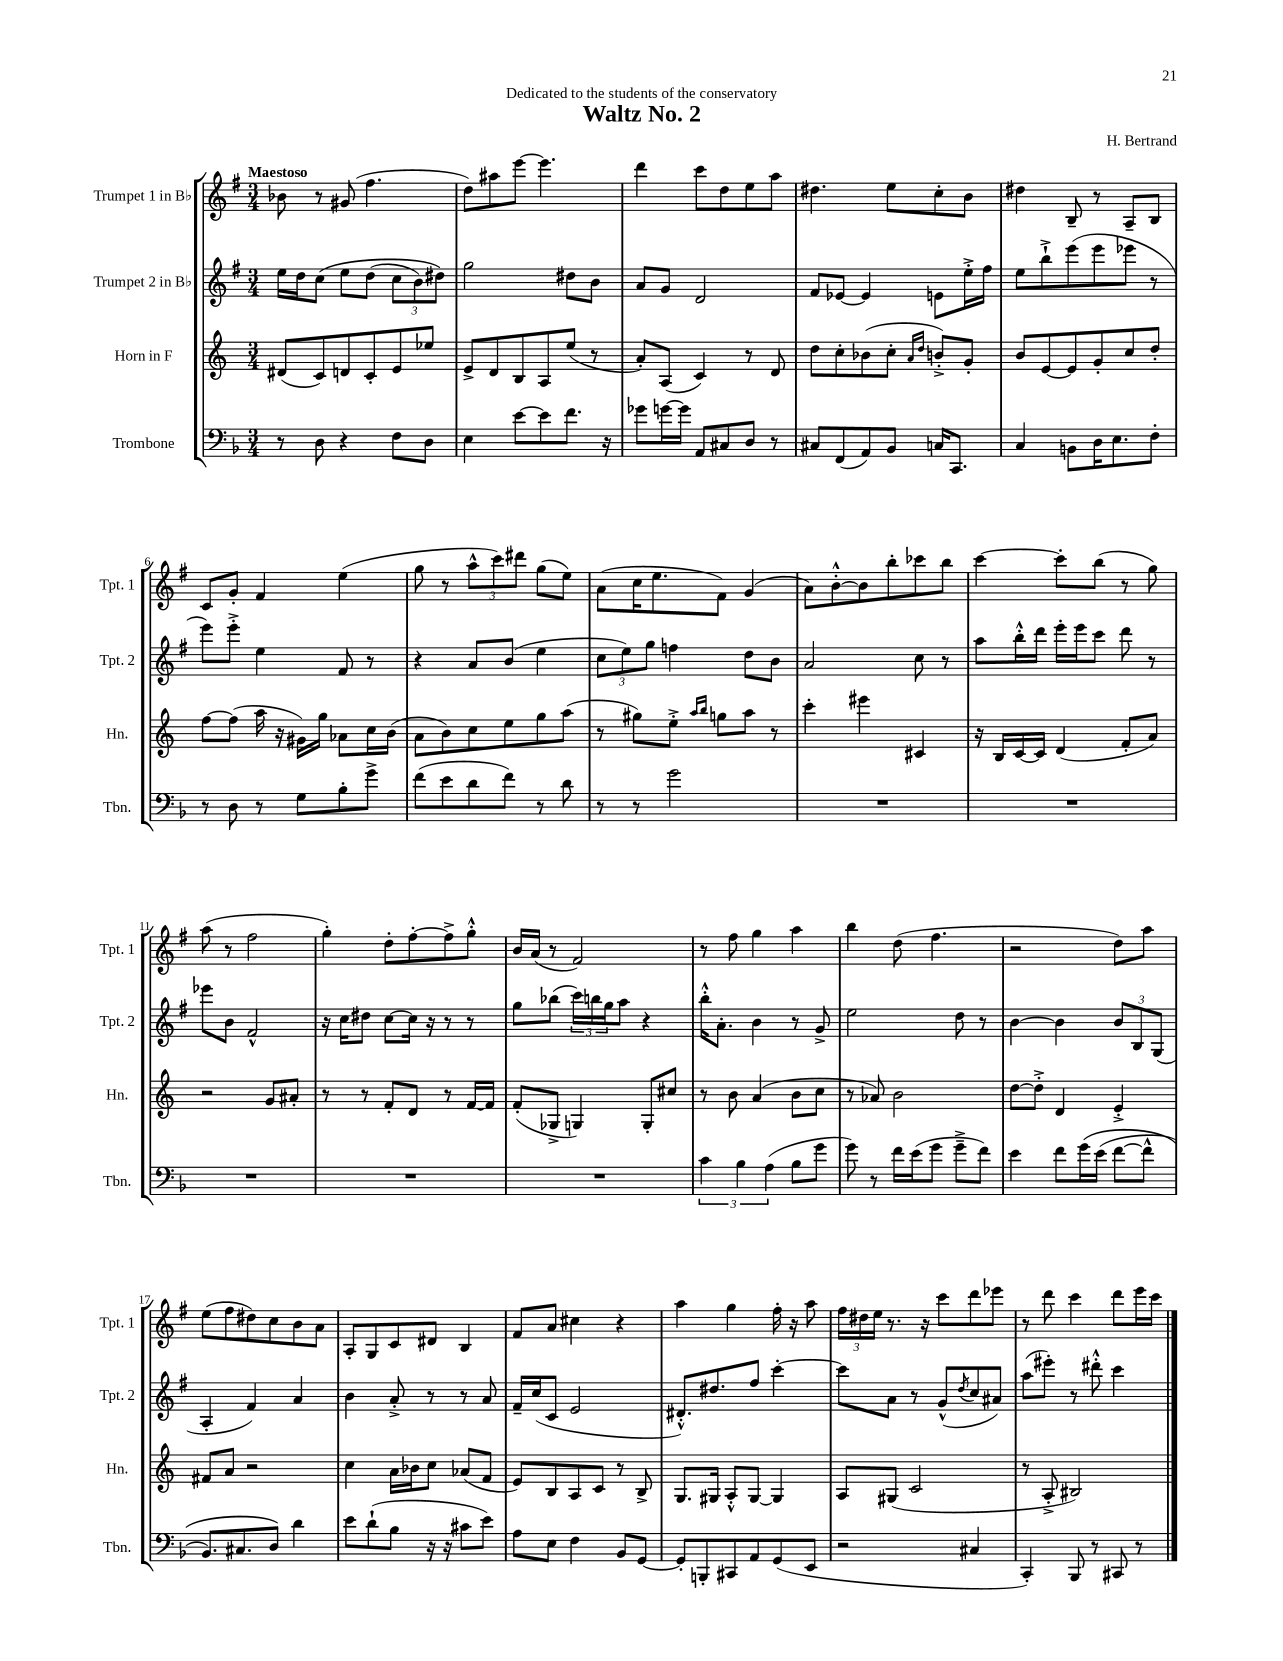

**kern	**kern	**kern	**kern
*staff4	*staff3	*staff2	*staff1
*clefF4	*clefG2	*clefG2	*clefG2
*k[b-]	*k[]	*k[f#]	*k[f#]
*M3/4	*M3/4	*M3/4	*M3/4
8r	(8d#	16ee	8b-
.	.	16dd	.
8D	8c)	&(8cc	8r
4r	8d	8ee	(8g#
.	8c'	(8dd	4.ff#
8F	8e	12cc	.
.	.	12b)	.
8D	8ee-	.	.
.	.	12dd#&)	.
=	=	=	=
4E	8e^	2gg	8dd)
.	8d	.	8aa#
[8e	8B	.	[8eee
8e]	8A	.	4.eee]
8.f	(8ee	8dd#	.
.	8r	8b	.
16r	.	.	.
=	=	=	=
8g-	8a')	8a	4ddd
[16g	(8A	8g	.
16g]	.	.	.
8AA	4c)	2d	8ccc
8C#	.	.	8dd
8D	8r	.	8ee
8r	8d	.	8aa
=	=	=	=
8C#	8dd	8f#	4.dd#
(8FF	8cc'	[8e-	.
8AA)	(8b-	4e-]	.
8BB-	8cc'	.	8ee
.	16qqa	.	.
.	16qqdd	.	.
16C	8b'^)	8e	8cc'
8.CC	.	.	.
.	8g'	16ee'^	8b
.	.	16ff#	.
=	=	=	=
4C	8b	8ee	4dd#
.	[8e	8bb`^	.
8BB	8e]	(8eee	8B~
16D	8g'	8eee	8r
8.E	.	.	.
.	8cc	8eee-	8A~
8F'	8dd'	8r	8B
=	=	=	=
8r	[8ff	8eee)	8c
8D	(8ff]	8eee'^	8g'
8r	16aa	4ee	4f#
.	16r	.	.
8G	16g#)	.	.
.	16gg	.	.
8B-'	8a-	8f#	(4ee
8g^	16cc	8r	.
.	(16b	.	.
=	=	=	=
(8f	8a	4r	8gg
8e	8b)	.	8r
8d	8cc	8a	12aa^^
.	.	.	12ccc)
8f)	8ee	(8b	.
.	.	.	12ddd#
8r	8gg	4ee	(8gg
8d	(8aa	.	8ee)
=	=	=	=
8r	8r	12cc	(8a
.	.	12ee)	.
8r	8gg#)	.	16cc
.	.	12gg	.
.	.	.	8.ee
2g	8ee'^	4ff	.
.	16qqaa	.	.
.	16qqbb	.	.
.	8gg	.	8f#)
.	8aa	8dd	(4g
.	8r	8b	.
=	=	=	=
2.r	4ccc'	2a	8a)
.	.	.	[8b'^^
.	4eee#	.	8b]
.	.	.	8bb'
.	4c#	8cc	8ccc-
.	.	8r	8bb
=	=	=	=
2.r	16r	8aa	[4ccc
.	16B	.	.
.	[16c	16bb'^^	.
.	16c]	16ddd	.
.	(4d	16eee'	8ccc']
.	.	16eee	.
.	.	8ccc	(8bb
.	8f'	8ddd	8r
.	8a)	8r	8gg)
=	=	=	=
2.r	2r	8eee-	(8aa
.	.	8b	8r
.	.	2f#^^	2ff#
.	8g	.	.
.	8a#'	.	.
=	=	=	=
2.r	8r	16r	4gg')
.	.	16cc	.
.	8r	8dd#	.
.	8f'	[8cc	8dd'
.	8d	16cc]	[8ff#'
.	.	16r	.
.	8r	8r	8ff#^]
.	[16f	8r	8gg'^^
.	16f]	.	.
=	=	=	=
2.r	(8f'	8gg	16b
.	.	.	(16a
.	8G-^	(8bb-	8r
.	4G)	24ccc)	2f#)
.	.	24bb	.
.	.	24gg	.
.	.	8aa	.
.	8G'	4r	.
.	8cc#	.	.
=	=	=	=
6c	8r	16bb'^^	8r
.	.	8.a'	.
.	8b	.	8ff#
6B-	.	.	.
.	(4a	4b	4gg
(6A	.	.	.
8B-	8b	8r	4aa
8g	8cc	8g^	.
=	=	=	=
8g)	8r	2ee	4bb
8r	8a-)	.	.
16f	2b	.	(8dd
(16e	.	.	.
8g	.	.	4.ff#
8g~^	.	8dd	.
8f)	.	8r	.
=	=	=	=
4e	[8dd	[4b	2r
.	8dd'^]	.	.
8f	4d	4b]	.
&(16g	.	.	.
(16e	.	.	.
[8f	4e'^	12b	8dd)
.	.	12B	.
8f^^]	.	.	8aa
.	.	(12G	.
=	=	=	=
8.BB-)	8f#	4A'	(8ee
.	8a	.	8ff#
8.C#	.	.	.
.	2r	4f#)	8dd#)
8D&)	.	.	8cc
4d	.	4a	8b
.	.	.	8a
=	=	=	=
8e	4cc	4b	8A'
(8d`	.	.	8G
8B-	16a	8a'^	8c
.	16b-	.	.
16r	8cc	8r	8d#
16r	.	.	.
8c#	(8a-	8r	4B
8e)	8f	8a	.
=	=	=	=
8A	8e)	16f#~	8f#
.	.	(16cc	.
8E	8B	8c	8a
4F	8A	2e	4cc#
.	8c	.	.
8BB-	8r	.	4r
[8GG	8B^	.	.
=	=	=	=
8GG']	8.G	8.d#'^^)	4aa
8BBB'	.	.	.
.	16G#	8.dd#	.
8CC#	8A'^^	.	4gg
8AA	[8G#	8ff#	.
(8GG	4G#]	[4ccc'	16ff#'
.	.	.	16r
8EE	.	.	8aa
=	=	=	=
2r	8A	8ccc]	24ff#
.	.	.	24dd#
.	.	.	24ee
.	(8G#	8a	8.r
.	2c	8r	.
.	.	.	16r
.	.	(8g^^	8ccc
.	.	8qdd	.
4C#	.	8cc	8ddd
.	.	8a#)	8eee-
=	=	=	=
4CC')	8r	(8aa	8r
.	8A'^	8eee#')	8ddd
8BBB-	2B#)	8r	4ccc
8r	.	8ddd#'^^	.
8CC#	.	4ccc	8ddd
8r	.	.	16eee
.	.	.	16ccc
==	==	==	==
*-	*-	*-	*-
